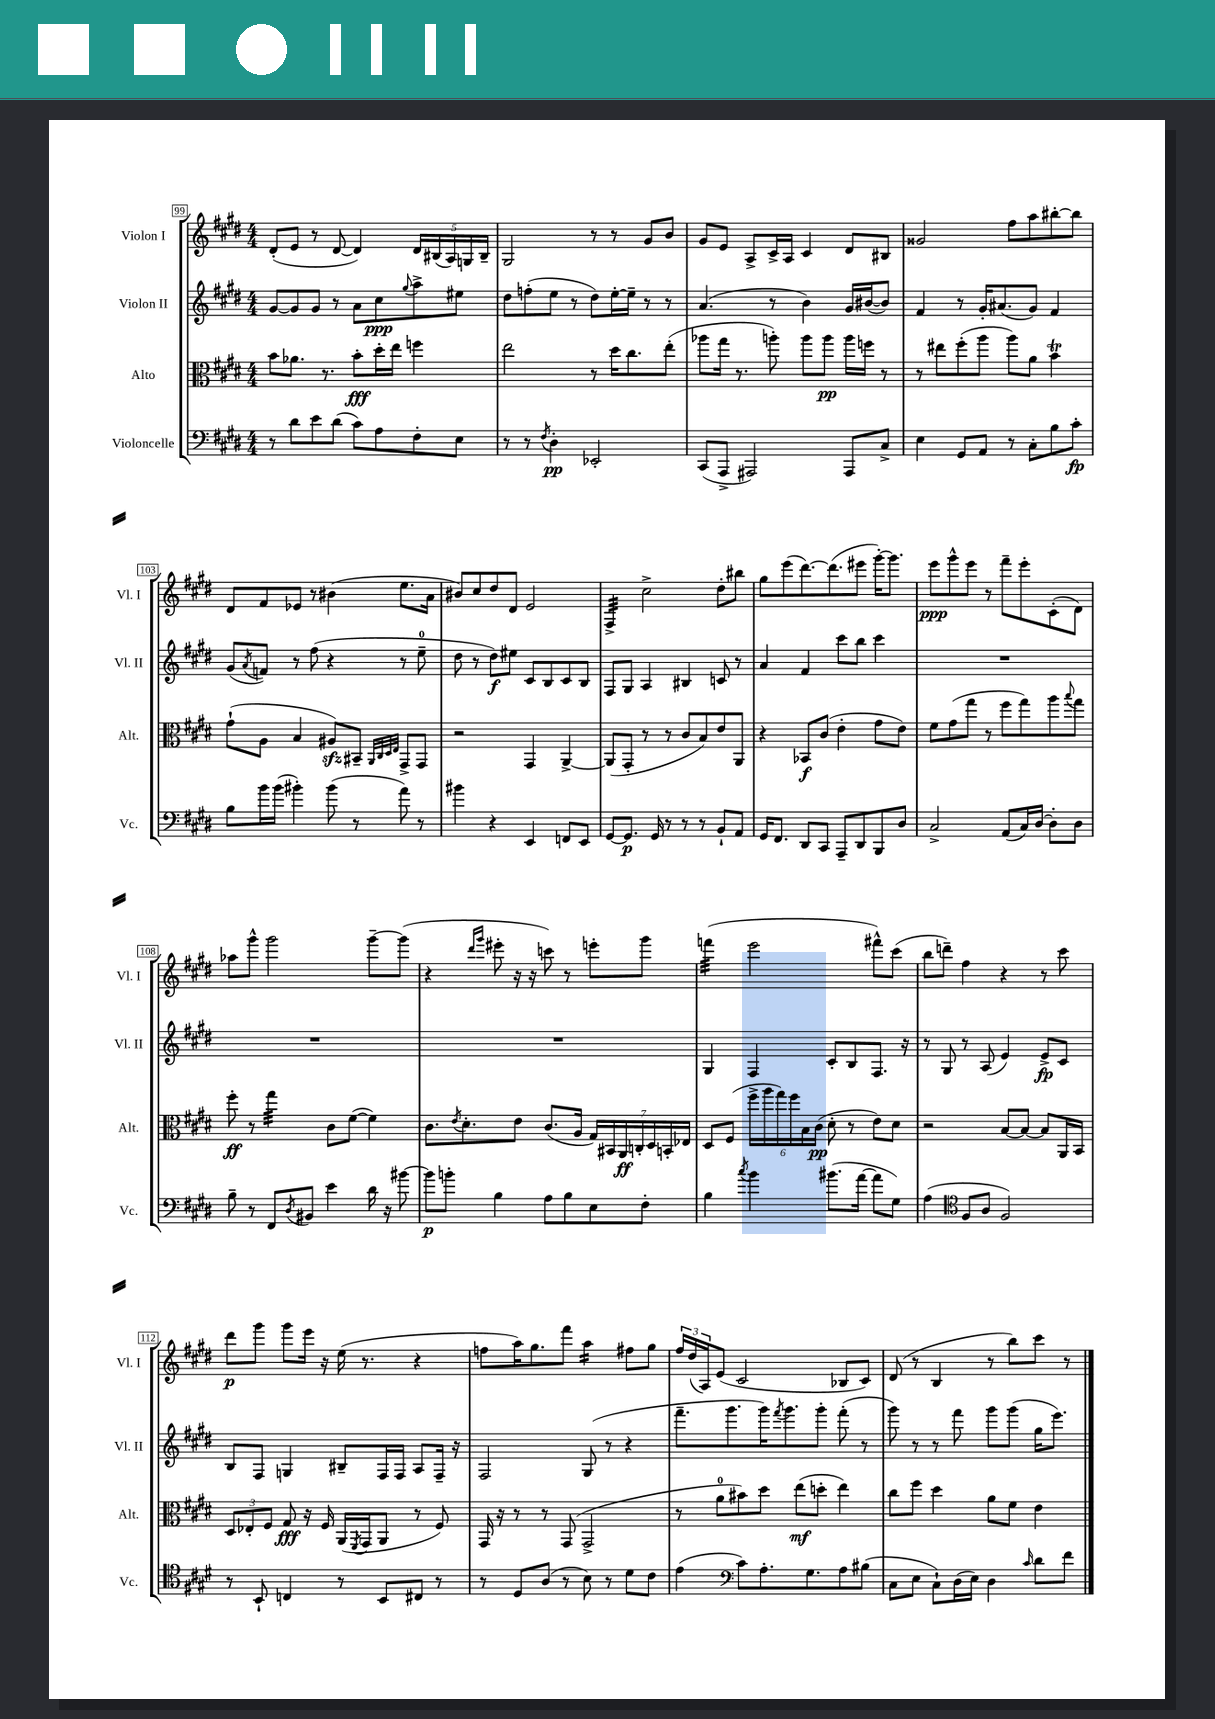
<<
\new StaffGroup <<
\new Staff = "s0" \with { instrumentName = "Violon I" shortInstrumentName = "Vl. I" } {
    \clef treble \key e \major \numericTimeSignature \time 4/4
    dis'8-.( e'8 r8 dis'8~ dis'4) \tuplet 5/4 { dis'16 bis16( a16) g16 bis16-- } |
    gis2 r8 r8 gis'8 b'8 |
    gis'8 e'8 a8-> cis'16-> a16 cis'4 dis'8 bis8 |
    gisis'2 fis''8 a''8 bis''8~-. bis''8 |
    dis'8 fis'8 ees'8 r8 bis'4( e''8. a'16 |
    bis'8) cis''8 dis''8 dis'8 e'2 |
    fis4:32-> cis''2-> dis''8-. bis''8 |
    gis''8 e'''8( dis'''8.~) dis'''8.( eis'''8 gis'''16~-.) gis'''8. |
    e'''8\ppp gis'''8-^ e'''8 r8 fis'''8-- e'''8-. cis'8-.( dis'8) |
    aes''8 gis'''8-^ gis'''2 gis'''8~-- gis'''8( |
    r4 \grace { dis'''16 gis'''16 } eis'''8-. r16 r16 c'''8) r8 e'''8-. gis'''8 |
    f'''4:32( e'''2 fis'''8-^) cis'''8( |
    b''8 d'''8--) fis''4 r4 r8 cis'''8 |
    dis'''8\p gis'''8 gis'''8 e'''16 r16 e''16( r8. r4 |
    f''8 a''16) gis''8. fis'''8 a''4:16 fis''8 gis''8 |
    \tuplet 3/2 { fis''16 dis''16( a16) } e'8( cis'2 bes8 cis'8) |
    dis'8( r8 b4 r8 b''8) cis'''8 r8 \bar "|." |
}
\new Staff = "s1" \with { instrumentName = "Violon II" shortInstrumentName = "Vl. II" } {
    \clef treble \key e \major \numericTimeSignature \time 4/4
    gis'8~ gis'8 gis'8 r8 a'8 cis''8\ppp \appoggiatura { gis''8 } a''8-> eis''8 |
    dis''8 f''8-.( e''8 r8 dis''8) e''16~-. e''16-- r8 r8 |
    a'4.( r8 b'4) gis'16 bis'16~( bis'8) |
    fis'4 r8 gis'16-. ais'8.( gis'8) fis'4 |
    gis'8( \acciaccatura { a'8 } f'8) r8 fis''8( r4 r8 e''8-0-- |
    dis''8 r8 dis''8\f) eis''8 cis'8 b8 cis'8 b8 |
    fis8 gis8 a4 bis4 c'8 r8 |
    a'4 fis'4 cis'''8 b''8 cis'''4 |
    R1 |
    R1 |
    R1 |
    gis4 fis4 cis'8-. b8 fis8. r16 |
    r8 gis8 r8 a8( e'4) e'8->\fp cis'8 |
    b8 fis8 g4 bis8-- fis16 fis16 a8 fis16-- r16 |
    fis2 gis8( r8 r4 |
    fis'''8.-- gis'''8. gis'''16) \acciaccatura { fis'''8 } gis'''8. gis'''8-. fis'''8-.( r8 |
    gis'''8) r8 r8 fis'''8 gis'''8 gis'''8( gis''16 e'''8.) \bar "|." |
}
\new Staff = "s2" \with { instrumentName = "Alto" shortInstrumentName = "Alt." } {
    \clef alto \key e \major \numericTimeSignature \time 4/4
    b'8 aes'8. r8. b'8-.\fff dis''16-. e''16 f''4 |
    e''2 r8 dis''16 cis''8. e''8-.( |
    aes''8 gis''16 r8. a''8-.) a''8 a''8\pp a''16 f''16 r8 |
    r8 eis''8 fis''8-.( a''8 a''8) a'8 b'4\trill |
    gis'8-!( a8 b4 ais8\sfz) bis,8-- \grace { a,32 cis32 dis32 e32 } gis,8-> gis,8 |
    r2 gis,4 a,4~-> |
    a,8( gis,8-. r8 r8 cis'8 b8) e'8 a,8 |
    r4 bes,8\f cis'8( e'4-. gis'8 e'8) |
    fis'8 gis'8( gis''8 r8 fis''8 gis''8) a''8 \appoggiatura { b''8 } gis''8 |
    fis''8-.\ff r8 gis''4:32 cis'8 fis'8~( fis'4) |
    cis'8. \acciaccatura { e'8 } dis'8.-. e'8 cis'8.( a16 \tuplet 7/4 { gis16) bis,16 a,16\ff c16-. dis16 b,16-. ees16 } |
    dis8 fis8( \tuplet 6/4 { fis''16-> a''16 gis''16) fis''16 b16 cis'16\pp( } dis'8-. r8 e'8) dis'8 |
    r2 b8~ b8~ b8 a,16 b,16 |
    \tuplet 3/2 { dis8 ees8-. fis8 } gis8\fff r16 fis16 a,16( \acciaccatura { fis,8 } gis,16 a,8 r8 fis8) |
    gis,16 r16 r8 r8 gis,8( gis,2-> |
    r8 a'8-0 bis'8) dis''8 e''8\mf( d''8-. e''4) |
    cis''8 fis''8 dis''4 a'8 fis'8 e'4 \bar "|." |
}
\new Staff = "s3" \with { instrumentName = "Violoncelle" shortInstrumentName = "Vc." } {
    \clef bass \key e \major \numericTimeSignature \time 4/4
    r8 dis'8 e'8 dis'8( cis'8) a8 fis8-. e8 |
    r8 r8 \acciaccatura { fis8 } dis4-.\pp ees,2-. |
    cis,8( a,,8-> ais,,2) ais,,8 cis8-> |
    e4 gis,8 a,8 r8 cis8-. b8 cis'8-.\fp |
    b8 b'16 b'16( bis'4-.) bis'8( r8 a'8) r8 |
    bis'4 r4 e,4 f,8 e,8 |
    gis,8~ gis,8.\p gis,16 r8 r8 r8 b,8-! a,8 |
    gis,16 fis,8. dis,8 cis,8 a,,8-- dis,8 b,,8 dis8 |
    cis2-> a,8( cis16) dis16~ dis8-. dis8 |
    b8-- r8 fis,8 \acciaccatura { dis8 } bis,8 e'4 dis'16 r16 bis'8~ |
    bis'8\p b'8-. b4 a8 b8 e8 fis8-. |
    b4 \acciaccatura { cis''8 } b'4 bis'8.( a'16~ a'8 gis8) |
    a4( \clef tenor fis8 a8 fis2) |
    r8 b,8-! c4 r8 b,8 cis8 r8 |
    r8 dis8 a8( r8 b8) r8 dis'8 cis'8 |
    e'4( \clef bass cis'8) a8.-. gis8. a8 bis8( |
    cis8 e8 cis8-!) dis16( e16) dis4 \grace { cis'16 } dis'8 fis'8 \bar "|." |
}
>>
>>
\layout { \context { \Score currentBarNumber = #99 \override BarNumber.stencil = #(make-stencil-boxer 0.1 0.3 ly:text-interface::print) } }
